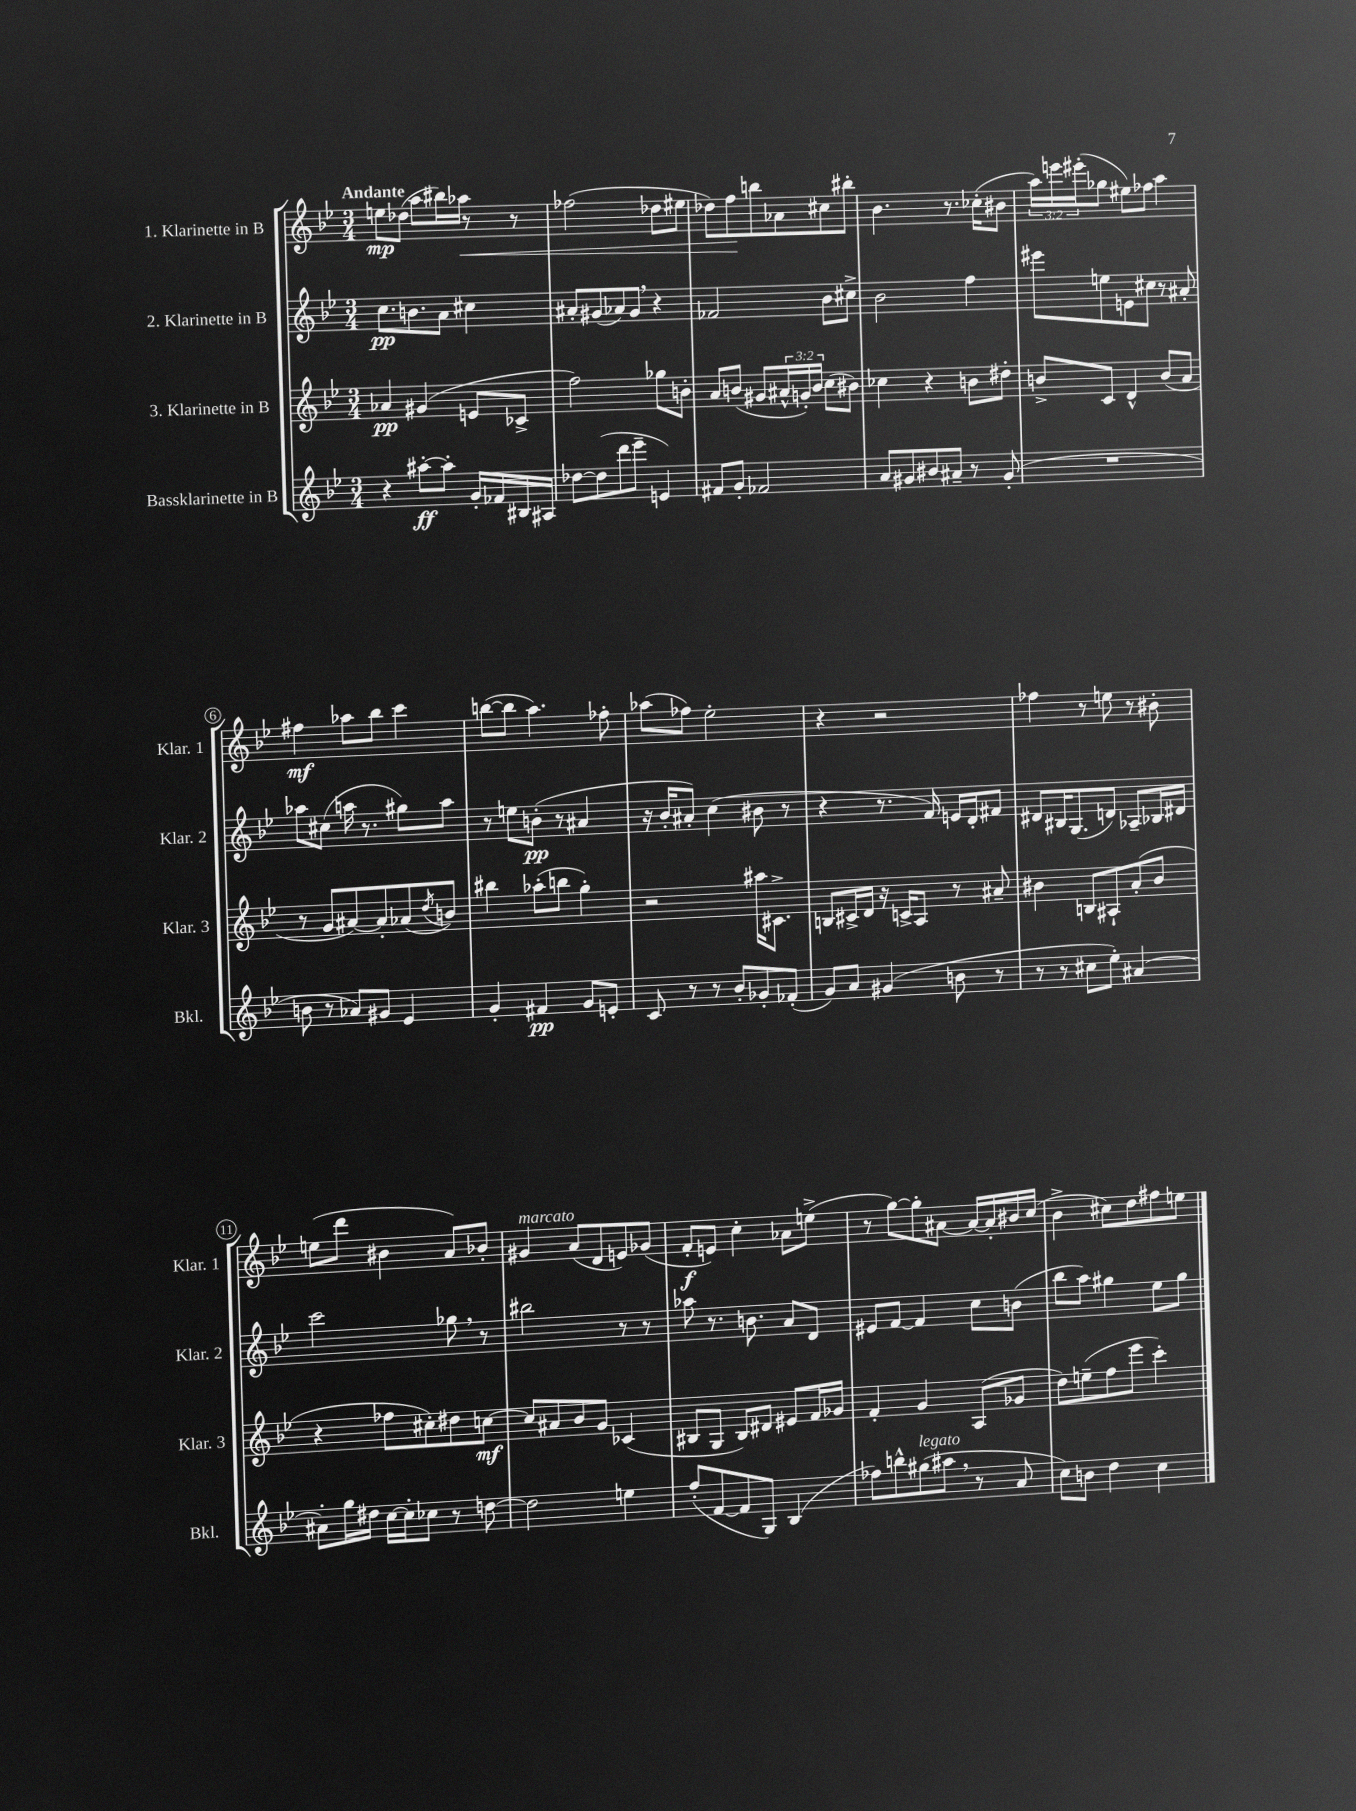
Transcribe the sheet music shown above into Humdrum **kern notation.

**kern	**dynam	**kern	**dynam	**kern	**dynam	**kern	**dynam
*part4	*part4	*part3	*part3	*part2	*part2	*part1	*part1
*staff4	*staff4	*staff3	*staff3	*staff2	*staff2	*staff1	*staff1
*I"Bassklarinette in B	*	*I"3. Klarinette in B	*	*I"2. Klarinette in B	*	*I"1. Klarinette in B	*
*I'Bkl.	*	*I'Klar. 3	*	*I'Klar. 2	*	*I'Klar. 1	*
*clefG2	*	*clefG2	*	*clefG2	*	*clefG2	*
*k[b-e-]	*	*k[b-e-]	*	*k[b-e-]	*	*k[b-e-]	*
*M3/4	*	*M3/4	*	*M3/4	*	*M3/4	*
=1	=1	=1	=1	=1	=1	=1	=1
!	!	!	!	!	!	!LO:TX:a:B:t=Andante	!
4r	.	4a-X/	pp	8.cc\L	pp	8een\L	mp
.	.	.	.	.	.	(8dd-X\J	.
.	.	.	.	8.bn\	.	.	.
[8aa#X'\L	ff	(4g#X/	.	.	.	8aa\L	.
8aa#'\J]	.	.	.	8a\J	.	16bb#X\L)	.
!	!	!	!	!	!	!	!LO:HP:b
.	.	.	.	.	.	16aa-X\JJ	<
16g'/LL	.	8en/L	.	4cc#X\	.	8r	.
16f-X/	.	.	.	.	.	.	.
16B#X/	.	8c-X^/J	.	.	.	8r	.
16A#X/JJ	.	.	.	.	.	.	.
=2	=2	=2	=2	=2	=2	=2	=2
[8dd-X\L	.	2ff\)	.	8a#X'/L	.	(2ff-X\	.
(8dd-\]	.	.	.	(8g#X/	.	.	.
8ddd\	.	.	.	8a-X/)	.	.	.
8eee-~\J	.	.	.	8g#,/J	.	.	.
4en/)	.	8gg-X\L	.	4r	.	8dd-X\L	.
.	.	8bn'\J	.	.	.	8ee#X\J	.
=3	=3	=3	=3	=3	=3	=3	=3
8f#X/L	.	8a/L	.	2f-X/	.	8dd-X\L)	.
8g'/J	.	(8bn/J	.	.	.	8ff\	.
2f-X/	.	8g#X/L	.	.	.	8bbn\	[
.	.	24a#X^^/L	.	.	.	8a-X\	.
.	.	24gn'/)	.	.	.	.	.
.	.	24b/JJ	.	.	.	.	.
.	.	(8cc\L	.	8b-\L	.	8cc#X\	.
.	.	8b#X\J)	.	8cc#X^\J	.	8bb#X'\J	.
=4	=4	=4	=4	=4	=4	=4	=4
8a/L	.	4cc-X\	.	2b-\	.	4.b-\	.
8g#X/	.	.	.	.	.	.	.
8b#X/	.	4r	.	.	.	.	.
8a#X~/J	.	.	.	.	.	8.r	.
8r	.	8bn\L	.	4ff\	.	.	.
.	.	.	.	.	.	(16cc-X'\KL	.
(8g#'/	.	8dd#X'\J	.	.	.	8b#X\J	.
=5	=5	=5	=5	=5	=5	=5	=5
2.r	.	8bn^/L	.	8eee#X\L	.	24aa\LL)	.
.	.	.	.	.	.	24eeen\	.
.	.	.	.	.	.	(24eee#X'\J	.
.	.	8c/J	.	8een\	.	8gg-X\J	.
.	.	4d^^/	.	8en\	.	8ee#X\L)	.
.	.	.	.	8cc#X\J	.	8ff-X\J	.
.	.	(8b/L	.	8r	.	4aa\	.
.	.	8a/J	.	8a#X'/	.	.	.
!!LO:LB:g=z
=6	=6	=6	=6	=6	=6	=6	=6
8bn\	.	8r	.	8aa-X\L	.	4ff#X\	mf
8r	.	8g/L	.	(8cc#X\J	.	.	.
8a-X/L)	.	[8a#X/)	.	16aan\	.	8aa-X\L	.
.	.	.	.	8.r	.	.	.
8g#X/J	.	8a#'/]	.	.	.	8bb-\J	.
4e-/	.	(8a-X/	.	8gg#X\L)	.	4ccc\	.
.	.	8qdd/	.	.	.	.	.
.	.	8bn/J)	.	8aa\J	.	.	.
=7	=7	=7	=7	=7	=7	=7	=7
4g'/	.	4bb#X\	.	8r	.	([8bbn\L	.
.	.	.	.	8een\L	.	8bb\J]	.
4f#X/	pp	(8aa-X'\L	.	(8bn'\J	pp	4.aa\)	.
.	.	8bbn\J	.	8r	.	.	.
8g/L	.	4gg'\)	.	4a#X/	.	.	.
8en'/J	.	.	.	.	.	8ff-X'\	.
=8	=8	=8	=8	=8	=8	=8	=8
8c/	.	2r	.	16r	.	(8aa-X\L	.
.	.	.	.	16b-'/KL	.	.	.
8r	.	.	.	8a#X'/J)	.	8ff-X\J)	.
8r	.	.	.	(4cc\	.	2ee-'\	.
8b-'/L	.	.	.	.	.	.	.
8g-X'/	.	16aa#X\KL	.	8b#X\	.	.	.
.	.	8.c#X^\J	.	.	.	.	.
(8f-X'/J	.	.	.	8r	.	.	.
=9	=9	=9	=9	=9	=9	=9	=9
8g/L)	.	8Bn/L	.	4r	.	4r	.
8a/J	.	16c#X^/L	.	.	.	.	.
.	.	16d/JJ	.	.	.	.	.
(4g#X/	.	16r	.	8.r	.	2r	.
.	.	16cn^/KL	.	.	.	.	.
.	.	8A/J	.	.	.	.	.
.	.	.	.	16f/)	.	.	.
8bn\	.	8r	.	16en/LL	.	.	.
.	.	.	.	16d'/J	.	.	.
8r	.	8a#X~/	.	8f#X/J	.	.	.
=10	=10	=10	=10	=10	=10	=10	=10
8r	.	4b#X\	.	8d#X/L	.	4ff-X\	.
8r	.	.	.	16B#X/K	.	.	.
.	.	.	.	(8.G/	.	.	.
8cc#X\L	.	8Bn/L	.	.	.	8r	.
8ee-'\J)	.	8A#X`/	.	8dn/J)	.	8een\	.
[4a#X/	.	(8a'/	.	8A-X~/L	.	8r	.
.	.	8b#/J	.	16B-X/L	.	8b#X'\	.
.	.	.	.	16d#X/JJ	.	.	.
!!LO:LB:g=z
=11	=11	=11	=11	=11	=11	=11	=11
8a#X'\L]	.	4r	.	2ccc\	.	(8een\L	.
16gg\L	.	.	.	.	.	8ddd\J	.
16dd#X\JJ	.	.	.	.	.	.	.
[16cc\LL	.	8ff-X\L	.	.	.	4b#X\	.
16cc'\J]	.	.	.	.	.	.	.
8cc-X\J	.	8cc#X'\)	.	.	.	.	.
8r	.	8dd#X\	.	8gg-X,\	.	8a/L)	.
[8ddn\	.	[8ccn\J	mf	8r	.	8b-X'/J	.
=12	=12	=12	=12	=12	=12	=12	=12
!	!	!	!	!	!	!LO:TX:a:i:t=marcato	!
2dd\]	.	8cc/L]	.	2bb#X\	.	4g#X/	.
.	.	8a#X/	.	.	.	.	.
.	.	8b-/	.	.	.	(8a/L	.
.	.	8g/J	.	.	.	8d/	.
4een\	.	(4c-X/	.	8r	.	8en/)	.
.	.	.	.	8r	.	(8g-X/J	.
=13	=13	=13	=13	=13	=13	=13	=13
(8ff'/L	.	8B#X/L	.	8aa-X\	.	8f'/L	f
[8f/	.	8G/J	.	8.r	.	8en/J)	.
8f/]	.	8B#/L)	.	.	.	4cc'\	.
.	.	.	.	8.bn\	.	.	.
8G/J)	.	8d#X/J	.	.	.	.	.
(4B-/	.	8e#X/L	.	8a/L	.	8a-X\L	.
.	.	16f/L	.	8d/J	.	(8een^\J	.
.	.	16g-X/JJ	.	.	.	.	.
=14	=14	=14	=14	=14	=14	=14	=14
8ff-X\L)	.	4f'/	.	8e#X/L	.	8r	.
8bbn^^\	.	.	.	[8f/J	.	[8gg\L)	.
!LO:TX:a:i:t=legato	!	!	!	!	!	!	!
(8gg#X\	.	4g/	.	4f/]	.	8gg'\]	.
8aa#X,\J	.	.	.	.	.	[8a#X\J	.
8r	.	(8A/L	.	8cc\L	.	16a#/LL_	.
.	.	.	.	.	.	16a#'/]	.
8a/	.	8g-X/J	.	(8bn\J	.	16b#X/	.
.	.	.	.	.	.	(16cc/JJ	.
=15	=15	=15	=15	=15	=15	=15	=15
8cc\L)	.	8dd\L)	.	8bb-\L	.	4b-^\	.
8bn\J	.	(8een~\	.	8aa\J)	.	.	.
4dd\	.	8ff\	.	4gg#X\	.	8cc#X\L)	.
.	.	8eee-\J	.	.	.	8dd\	.
4cc\	.	4ccc'\)	.	8ee-\L	.	8ff#X\	.
.	.	.	.	8gg#\J	.	8een\J	.
==	==	==	==	==	==	==	==
*-	*-	*-	*-	*-	*-	*-	*-
